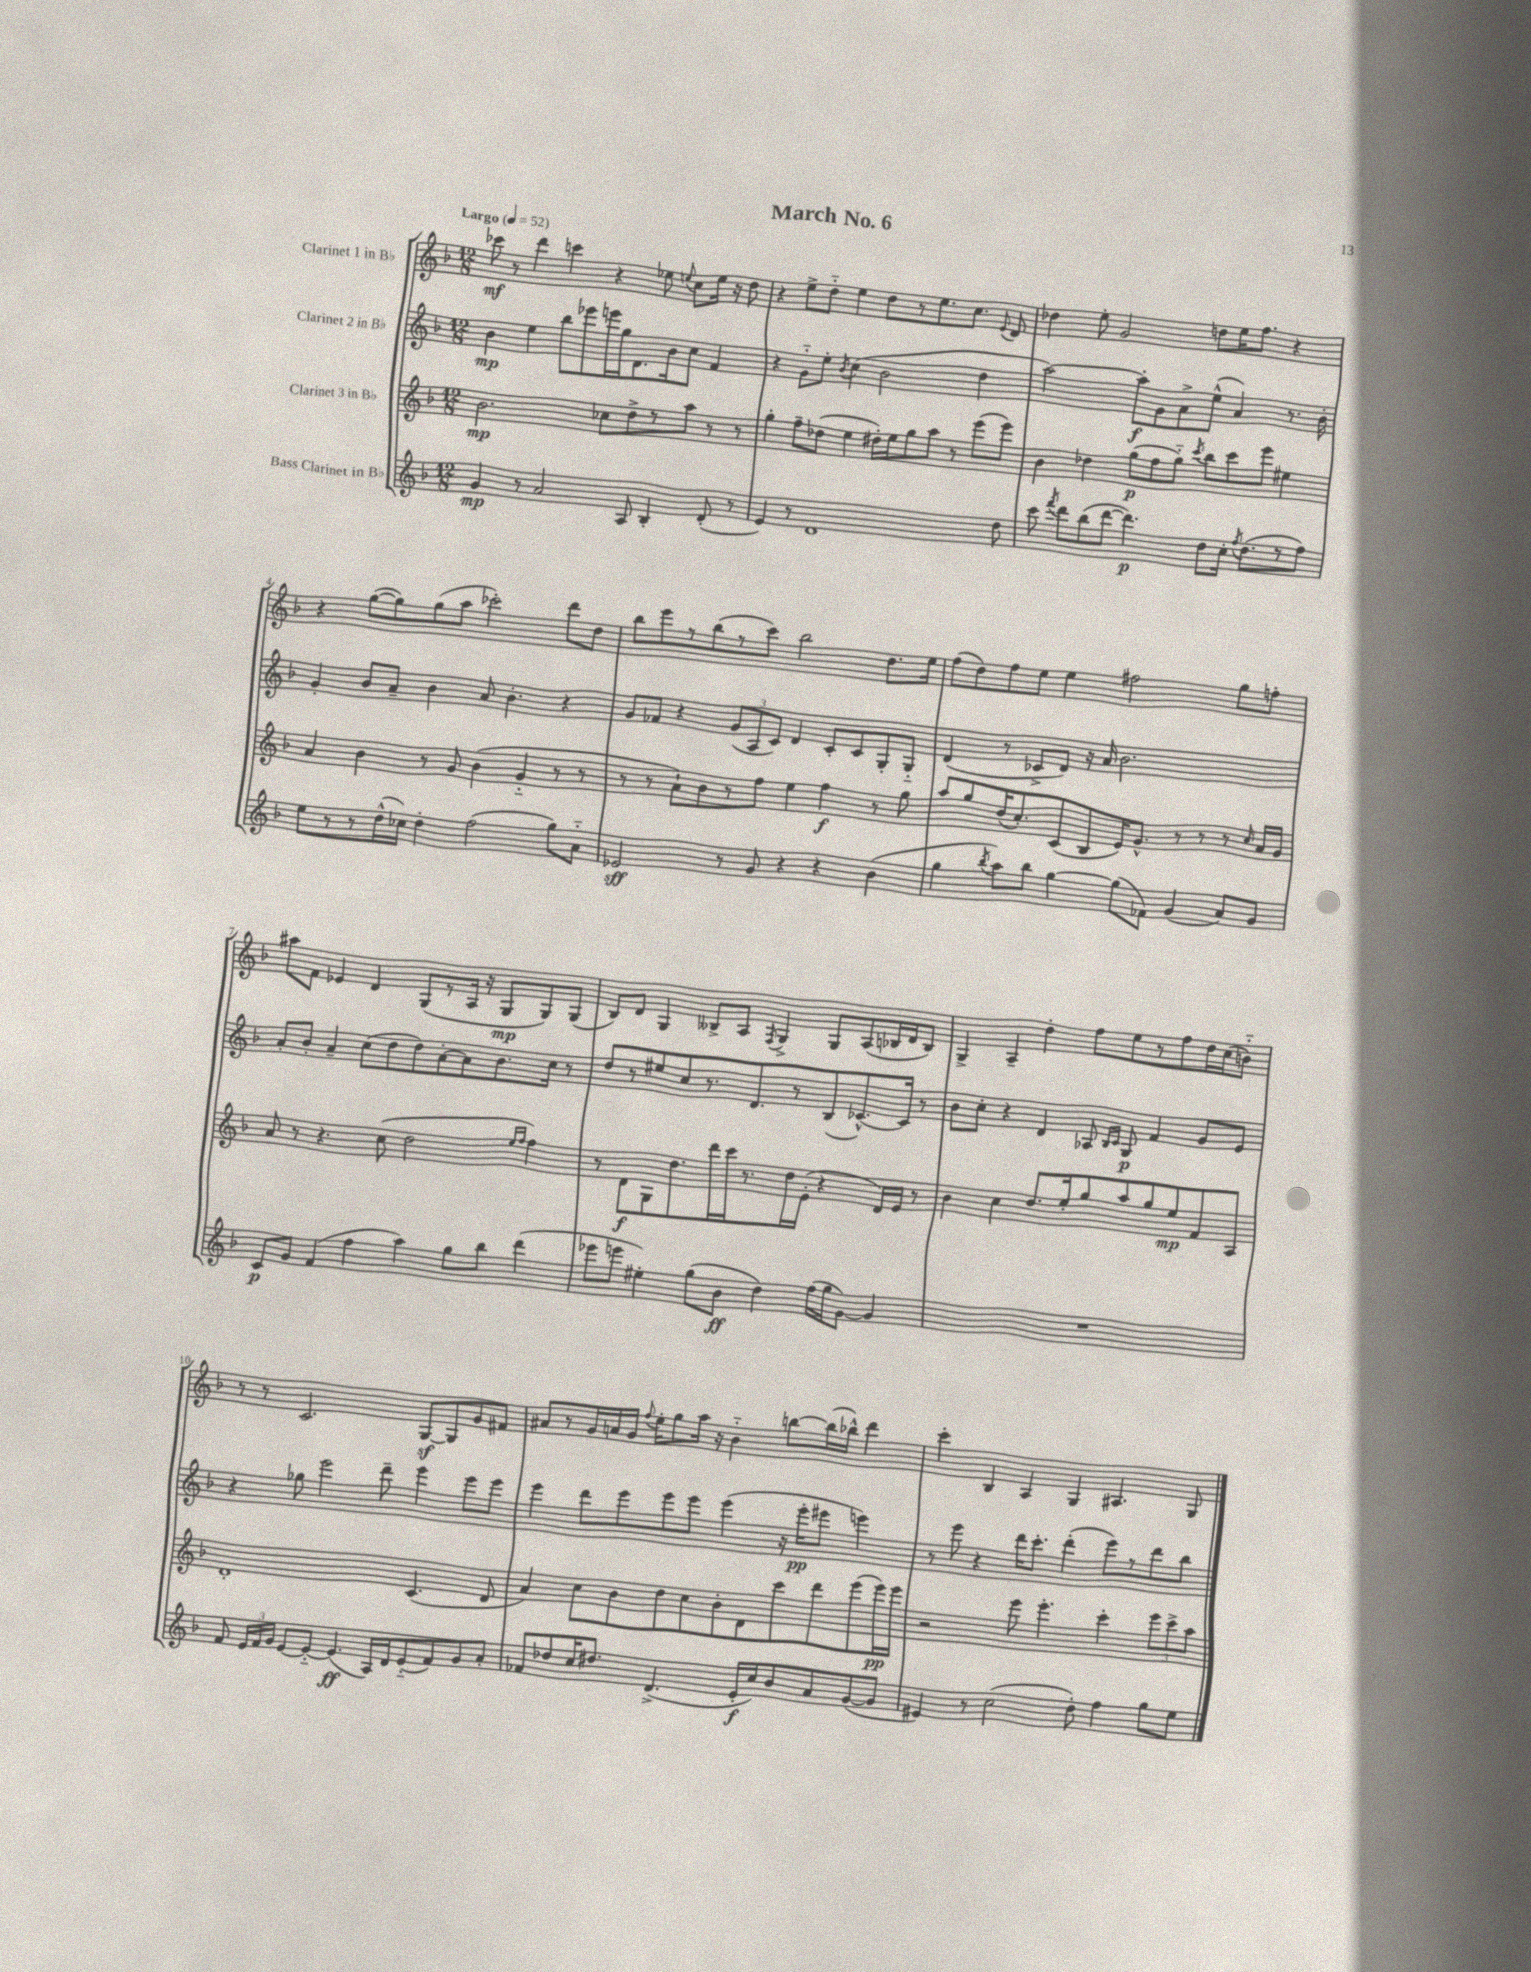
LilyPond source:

\header { title = "March No. 6" }
<<
\new StaffGroup <<
\new Staff = "s0" \with { instrumentName = "Clarinet 1 in Bb" } {
    \clef treble \key f \major \numericTimeSignature \time 12/8 \tempo "Largo" 4 = 52
    \autoBeamOff ces'''8\mf r8 d'''4 c'''4 r4 ees''8 \appoggiatura { e''8 } c''8[ e''16] r16 d''8 |
    r4 e''8[-> d''8]-_ e''4 d''8[ r8 e''8. c''8.] \appoggiatura { e'8 } d'8 |
    des''4 e''8-. g'2 d''8[ e''16 f''8.] r4 |
    r4 g''8[~( g''8) g''8( a''8] ces'''2-.) d'''8[ d''8] |
    bes''8[ e'''8 r8 bes''8( r8 c'''8]) bes''2 d''8.[ e''16] |
    f''8[( d''8) f''8 e''8] e''4 fis''2 g''8[ f''8]-. |
    ais''8[ f'8] ees'4 d'4 g8[( r8 a16] r16 g8[\mp g8) g8]( |
    bes8[) d'8] g4 beses8[-> a8] \acciaccatura { f8 } g4-> g8[ a8( bes16 d'16 bes8]) |
    g4-> a4-- d''4-. f''8[ e''8 r8 f''8 d''16 c''16( b'8]-_) |
    r8 r8 c'2. g8[~\sf g8 g'8 fis'8] |
    ais'8[ r8 g'16 a'16 g'16] \appoggiatura { f''8 } e''16[-. g''8 a''16] r16 bes'4-_ b''8[~ b''16( bes''16]-^) d'''4 |
    c'''4-. bes4 a4 g4 ais4. g8 \bar "|." |
}
\new Staff = "s1" \with { instrumentName = "Clarinet 2 in Bb" } {
    \clef treble \key f \major \numericTimeSignature \time 12/8
    \autoBeamOff bes'4\mp e''4 bes''8[ ees'''8 e'''16 g''16 d'8. bes'16 c''8] f'4 |
    r4 g'8[-_ e''8]-. \acciaccatura { bes'8 } c''4( bes'2 d''4 |
    a''2~) a''8[-.\f g'8 a'8-> e''8]-^( a'4) r8. bes'16-. |
    g'4-. bes'8[ a'8]-- bes'4 a'8 bes'4.-. r4 |
    g'8[ fes'8] r4 \tuplet 3/2 { g'8[( a8 c'8]) } d'4 c'8[-. c'8 g8-. g8]-_ |
    d'4( r8 ces'8[-> d'8]) r16 a'16 bes'2. |
    a'8[-. bes'8]-. a'4-- c''8[( d''8 d''8) a'8~-. a'8 bes'8. c''16] r8 |
    d''8[ r8 eis''8 c''8 r8. d'8. r8 bes8( ces'8.~-^) ces'16] r8 |
    bes'8[ c''8]-. r4 d'4 aes8 \grace { bes16[ c'16] } g8\p f'4 g'8[ e'8] |
    r4 ges''8 e'''2 d'''8-- e'''4 e'''8[ e'''8] |
    e'''4 d'''8[ e'''8 e'''8 e'''8] e'''4( r16 e'''16[-.\pp eis'''8] e'''4) |
    r8 e'''8 r4 d'''16[ c'''8.]-. d'''4-.( e'''8[) r8 d'''8 bes''8] \bar "|." |
}
\new Staff = "s2" \with { instrumentName = "Clarinet 3 in Bb" } {
    \clef treble \key f \major \numericTimeSignature \time 12/8
    \autoBeamOff bes'2.\mp ces''8[ d''8-> r8 a''8] r8 r8 |
    g''4-. f''8[-- des''8]( e''4 dis''16[-.) e''16 g''8 a''8] r8 e'''8[( e'''8]) |
    bes'4 des''4 g''8[\p( f''8 g''8]-_) \acciaccatura { c'''8 } bes''8[ c'''8 e'''8] eis''4 |
    a'4 bes'4 r8 g'8 bes'4( g'4-_ r8 r8 |
    r8 r8 a'8[-!) bes'8 r8 f''8] e''4 f''4\f r8 g''8 |
    a''8[ g''8 d''16( c''8.-.) c'8( bes8 e'16) g'8.]-^ r8 r8 r8 \grace { c''16 } a'16[ g'16] |
    a'8 r8 r4. c''8( d''2 \grace { e''16[ f''16] } f''4) |
    r8 d'8[\f g8 d''8. d'''16 c'''16 r8. d''16 e'16]-.( r4 d'16[) e'16] r8 |
    bes'4 c''4 d''8.[ e''16-. g''8 a''8 g''8 e''8\mp f'8 a8] |
    d'1-. c'4.( d'8 |
    a'4) c''8[ bes'8 d''8 c''8 bes'8-. d'8 c'''8 d'''8 e'''8( e'''16\pp) e'''16] |
    r2 e'''8 e'''4.-. c'''4-. \tuplet 3/2 { e'''8[ c'''8-> a''8] } \bar "|." |
}
\new Staff = "s3" \with { instrumentName = "Bass Clarinet in Bb" } {
    \clef treble \key f \major \numericTimeSignature \time 12/8
    \autoBeamOff g'4\mp r8 a'2 a8 bes4-. d'8-.( r8 |
    e'4) r8 d'1 d''8 |
    c'''8 \acciaccatura { f'''8 } d'''8[ bes''8( d'''8]~ d'''4.\p) d''8[ c''16]-. \acciaccatura { f''8 } d''8.[( r8 f''8]) |
    e''8[ r8 r8 d''16-^( ces''16]) d''4-. f''2( g''8[) a'8]-_ |
    ees'2\sff r8 g'8 r4 r4 bes'4( |
    g''4 \acciaccatura { bes''8 } a''8[) bes''8] g''4~ g''8[( fes'8]) g'4( a'8[) g'8] |
    c'8[\p g'8] f'4( f''4 a''4) g''8[ bes''8] d'''4( |
    ees'''8[ e'''8] eis''4-.) g''8[( bes'8]\ff d''4) f''16[( g''16 g'8]~) g'4 |
    R1. |
    f'8 \tuplet 3/2 { e'16[ f'16 g'16] } e'8[~ e'8]~-_ e'4.\ff( a16[) d'16 e'8-_( f'8) g'8 a'8]-. |
    fes'8[ des''8 c''16 dis''8.] d'4.->( e'16[-.\f c''16) bes'8 a'8 g'8~( g'8] |
    eis'4) r8 c''2( d''8-.) f''4 g''8[ e''8] \bar "|." |
}
>>
>>
